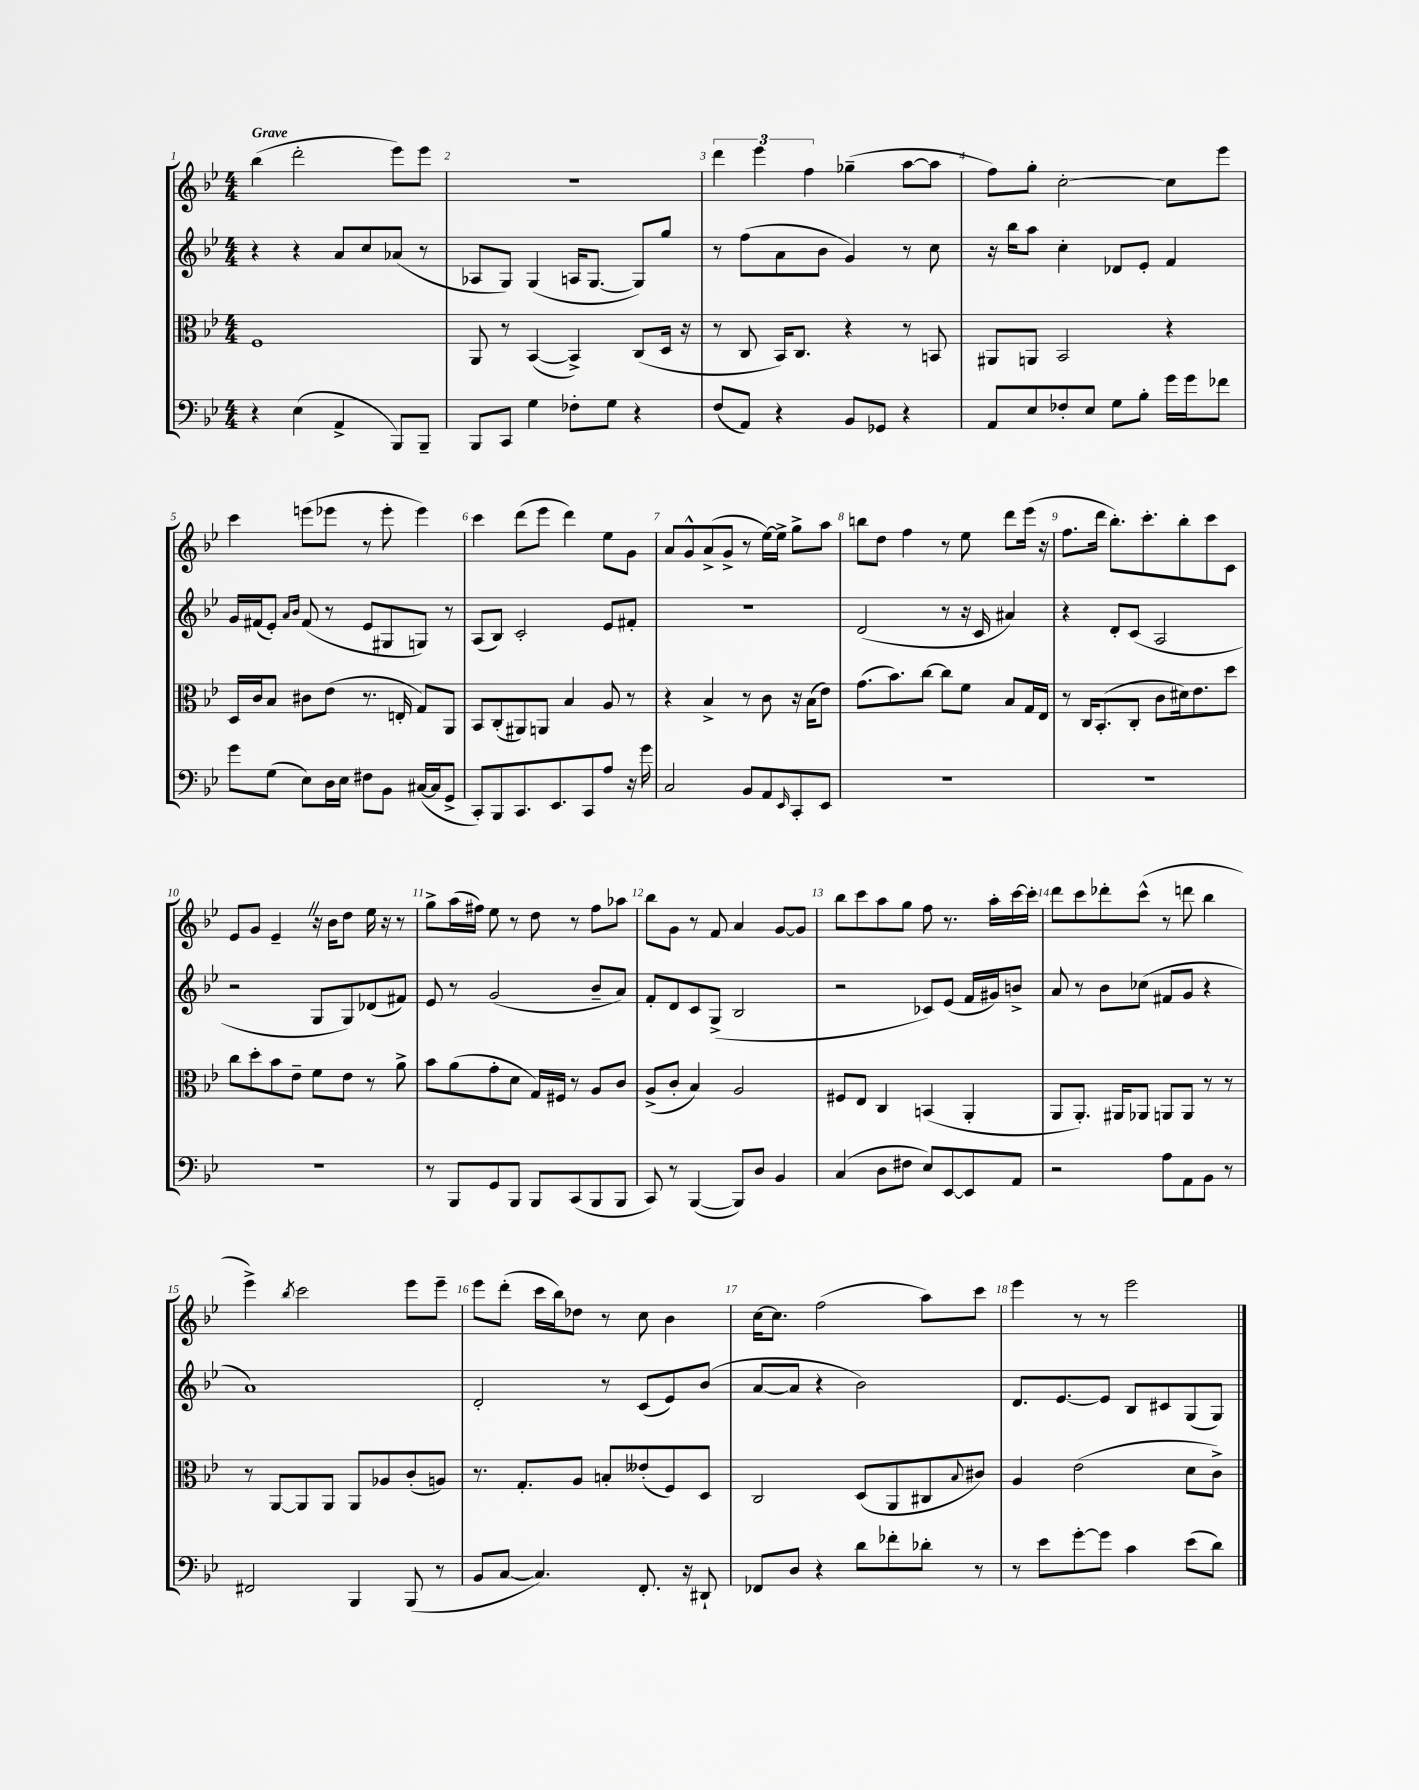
<<
\new StaffGroup <<
\new Staff = "s0" {
    \clef treble \key bes \major \numericTimeSignature \time 4/4 \tempo "Grave"
    bes''4( d'''2-. ees'''8) ees'''8 |
    R1 |
    \tuplet 3/2 { d'''4 ees'''4 f''4 } ges''4--( a''8~ a''8 |
    f''8) g''8-. c''2~-. c''8 ees'''8 |
    c'''4 e'''8( ees'''8 r8 ees'''8-. ees'''4) |
    c'''4 d'''8( ees'''8 d'''4) ees''8 g'8 |
    a'8 g'8-^ a'8->( g'8-> r8 ees''16~) ees''16-> g''8-> a''8 |
    b''8 d''8 f''4 r8 ees''8 d'''8 ees'''16( r16 |
    f''8. d'''16 bes''8.-.) c'''8.-. bes''8-. c'''8 c'8 |
    ees'8 g'8 ees'4-- \once \override BreathingSign.text = \markup { \musicglyph "scripts.caesura.straight" } \breathe r16 bes'16 d''8 ees''16 r16 r8 |
    g''8-> a''16( fis''16) ees''8 r8 d''8 r8 fis''8 aes''8 |
    bes''8 g'8 r8 f'8 a'4 g'8~ g'8 |
    bes''8 c'''8 a''8 g''8 f''8 r8. a''16-. c'''16~ c'''16-. |
    d'''8 c'''8 des'''8-. c'''8-^( r8 d'''8 bes''4 |
    ees'''4->) \acciaccatura { bes''8 } c'''2 ees'''8 ees'''8-- |
    ees'''8 d'''8-.( c'''16 bes''16) des''8 r8 c''8 bes'4 |
    c''16~ c''8. f''2( a''8) c'''8 |
    ees'''4 r8 r8 ees'''2 \bar "|." |
}
\new Staff = "s1" {
    \clef treble \key bes \major \numericTimeSignature \time 4/4
    r4 r4 a'8 c''8 aes'8( r8 |
    aes8 g8) g4( a16 g8.~ g8) g''8 |
    r8 f''8( a'8 bes'8 g'4) r8 c''8 |
    r16 bes''16 a''8 c''4-. des'8 ees'8-. f'4 |
    g'16 fis'16( ees'8-.) \grace { a'16 bes'16 } fis'8( r8 ees'8 gis8 g8) r8 |
    a8( bes8) c'2-. ees'8 fis'8-. |
    R1 |
    d'2( r8 r16 c'16 ais'4) |
    r4 d'8-. c'8( a2 |
    r2 g8 g8) des'8( fis'8) |
    ees'8 r8 g'2( bes'8-- a'8) |
    f'8-. d'8 c'8 g8->( bes2 |
    r2 ces'8) ees'8( f'16 gis'16) b'8-> |
    a'8 r8 bes'8 ces''8( fis'8 g'8 r4 |
    a'1) |
    d'2-. r8 c'8( ees'8) bes'8( |
    a'8~ a'8 r4 bes'2) |
    d'8. ees'8.~ ees'8 bes8 cis'8 g8( g8) \bar "|." |
}
\new Staff = "s2" {
    \clef alto \key bes \major \numericTimeSignature \time 4/4
    f1 |
    a,8 r8 bes,4~( bes,4->) c8( d16 r16 |
    r8 c8 bes,16) c8. r4 r8 b,8 |
    ais,8 a,8 bes,2 r4 |
    d16 c'16 bes8 cis'8 ees'8( r8. e16-. g8) a,8 |
    bes,8 c8-.( ais,8) a,8 bes4 a8 r8 |
    r4 bes4-> r8 c'8 r16 bes16( ees'8) |
    g'8.( bes'8.) c''8~ c''8 f'8 bes8 g16 ees16 |
    r8 c16 bes,8.-.( c8-. c'8 dis'16) ees'8. d''8 |
    c''8 d''8-. bes'8 ees'8-- f'8 ees'8 r8 a'8-> |
    bes'8 a'8( g'8-. d'8 g16) fis16 r8 a8 c'8 |
    a8->( c'8-. bes4) a2 |
    fis8 ees8 c4 b,4( a,4-. |
    a,8 a,8.-.) ais,16 aes,8 a,8 a,8 r8 r8 |
    r8 a,8~ a,8 a,8 a,8 aes8 c'8-.( a8) |
    r8. g8.-. a8 b8-. eeses'8-.( f8) d8 |
    c2 d8( a,8 cis8 \appoggiatura { bes8 } cis'8) |
    a4 ees'2( d'8 c'8->) \bar "|." |
}
\new Staff = "s3" {
    \clef bass \key bes \major \numericTimeSignature \time 4/4
    r4 ees4( a,4-> bes,,8) bes,,8-- |
    bes,,8 c,8 g4 fes8-. g8 r4 |
    f8( a,8) r4 bes,8 ges,8 r4 |
    a,8 ees8 fes8-. ees8 g8 bes8-. g'16 g'16 fes'8 |
    g'8 g8( ees8) d16 ees16 fis8 bes,8 cis16~( cis16 g,8-> |
    c,8-.) bes,,8 c,8. ees,8. c,8 a8 r16 g'16 |
    c2 bes,8 a,8 \grace { ees,16 } c,8-. ees,8 |
    R1 |
    R1 |
    R1 |
    r8 bes,,8 g,8 bes,,8 bes,,8 c,8( bes,,8 bes,,8 |
    c,8) r8 bes,,4~( bes,,8) d8 bes,4 |
    c4( d8 fis8 ees8) ees,8~ ees,8 a,8 |
    r2 a8 a,8 bes,8 r8 |
    fis,2 bes,,4 bes,,8( r8 |
    bes,8 c8~ c4.) f,8.-. r16 dis,8-! |
    fes,8 d8 r4 d'8 fes'8-. des'8-. r8 |
    r8 ees'8 g'8~-. g'8 c'4 ees'8( d'8) \bar "|." |
}
>>
>>
\layout { \context { \Score \override BarNumber.break-visibility = ##(#f #t #t) barNumberVisibility = #all-bar-numbers-visible } }
